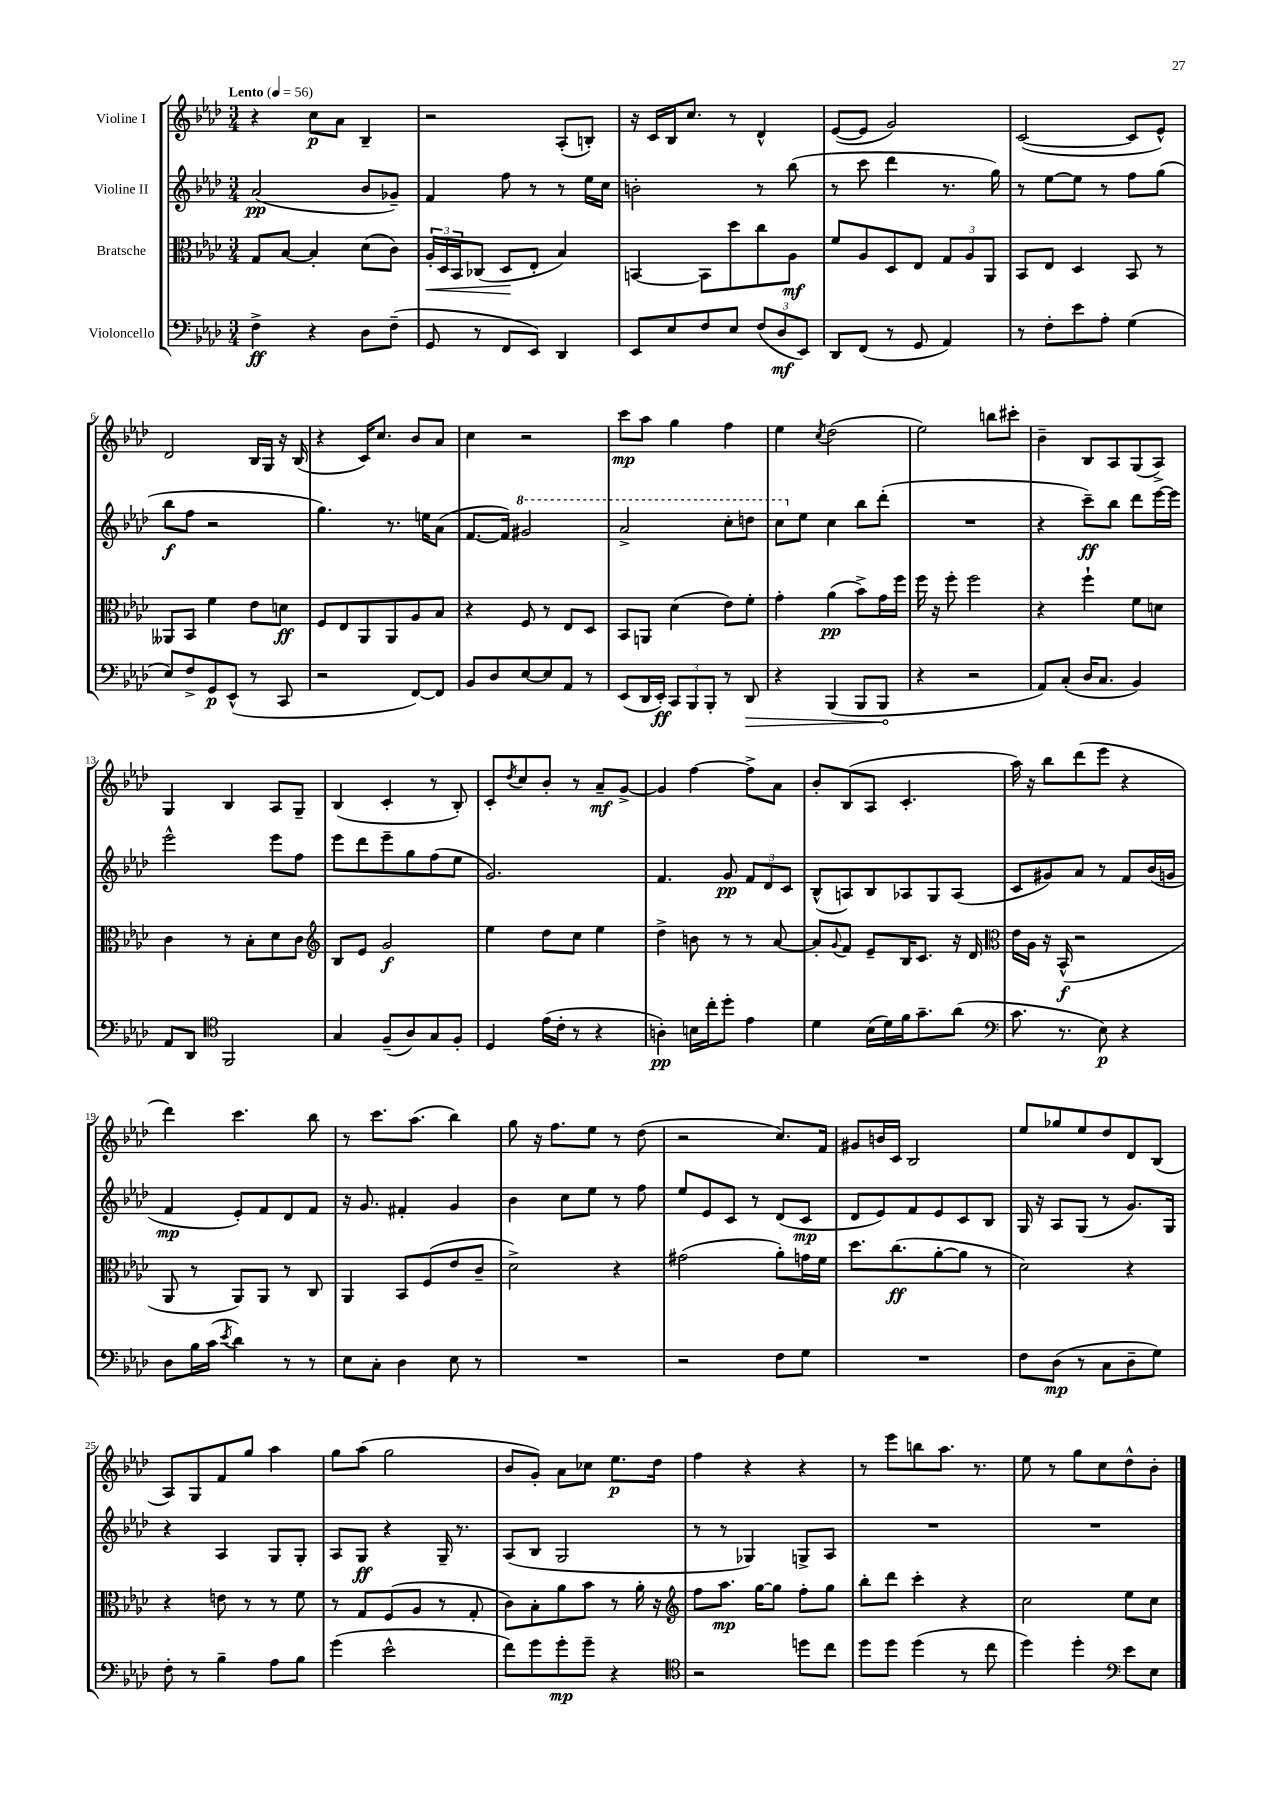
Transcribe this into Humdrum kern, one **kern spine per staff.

**kern	**kern	**kern	**kern
*staff4	*staff3	*staff2	*staff1
*clefF4	*clefC3	*clefG2	*clefG2
*k[b-e-a-d-]	*k[b-e-a-d-]	*k[b-e-a-d-]	*k[b-e-a-d-]
*M3/4	*M3/4	*M3/4	*M3/4
*MM56	*MM56	*MM56	*MM56
4F^	8G	(2a-	4r
.	[8B-	.	.
4r	4B-']	.	8cc
.	.	.	8a-
8D-	(8d-	8b-	4B-~
(8F~	8c)	8g-~)	.
=	=	=	=
8GG	24A-'	4f	2r
.	24D-	.	.
.	24BB-	.	.
8r	(8C-	.	.
8FF	8D-	8ff	.
8EE-)	8E-'	8r	.
4DD-	4B-)	8r	(8A-'
.	.	16ee-	8B')
.	.	16cc	.
=	=	=	=
8EE-	[4BB	2b'	16r
.	.	.	16c
8E-	.	.	16B-
.	.	.	8.cc
8F	8BB]	.	.
8E-	8dd-	.	8r
(12F	8cc	8r	4d-^^
12D-	.	.	.
.	8A-	(8bb-	.
12EE-)	.	.	.
=	=	=	=
8DD-	8f	8r	([8e-
(8FF	8A-	8ccc	8e-]
8r	8D-	4ddd-	2g)
8GG	8E-	.	.
4AA-)	12G	8.r	.
.	12A-	.	.
.	12AA-	.	.
.	.	16gg)	.
=	=	=	=
8r	8BB-	8r	([2c
8F'	8E-	[8ee-	.
8e-	4D-	8ee-]	.
8A-'	.	8r	.
(4G	8BB-	8ff	8c]
.	8r	(8gg	8e-^^)
=	=	=	=
8E-)	8AA--	8bb-	2d-
8F^	8BB-	8ff	.
8GG	4f	2r	.
(8EE-^^	.	.	.
8r	8e-	.	16B-
.	.	.	16G
8CC	8d	.	16r
.	.	.	(16B-
=	=	=	=
2r	8F	4.gg)	4r
.	8E-	.	.
.	8AA-	.	16c)
.	.	.	8.cc
.	8AA-	8.r	.
[8FF)	8A-	.	8b-
.	.	16ee	.
8FF]	8B-	(8a-	8a-
=	=	=	=
8BB-	4r	[8.f	4cc
8D-	.	.	.
.	.	16f])	.
[8E-	8F	2gg#	2r
8E-]	8r	.	.
8AA-	8E-	.	.
8r	8D-	.	.
=	=	=	=
(8EE-	8BB-	2aa-^	8ccc
16DD-	8AA	.	8aa-
16EE-')	.	.	.
12CC	(4d-	.	4gg
12BBB-	.	.	.
12BBB-'	.	.	.
8r	8e-)	8ccc'	4ff
8DD-	8f'	8ddd	.
=	=	=	=
4r	4g'	8ccc	4ee-
.	.	8ee-	.
.	.	.	8qcc
(4BBB-	(4a-	4cc	(2dd-
8BBB-	8b-^)	8bb-	.
8BBB-	16g	(8ddd-'	.
.	16ff	.	.
=	=	=	=
4r	16ff	2.r	2ee-)
.	16r	.	.
.	8ff'	.	.
2r	2ff	.	.
.	.	.	8bb
.	.	.	8ccc#'
=	=	=	=
8AA-)	4r	4r	4b-~
(8C'	.	.	.
16D-	4ff`	8ccc~)	8B-
8.C	.	.	.
.	.	8bb-	8A-
4BB-)	8f	8ddd-	(8G
.	8d	[16eee-	8A-^)
.	.	16eee-]	.
=	=	=	=
8AA-	4c	2eee-^^	4G
8DD-	.	.	.
*clefC4	*	*	*
2FF	8r	.	4B-
.	8B-'	.	.
.	8d-	8eee-	8A-
.	8c	8ff	8G~
=	=	=	=
*	*clefG2	*	*
4G	8B-	8eee-	(4B-
.	8e-	8ddd-	.
(8F~	2g	8eee-~	4c'
8A-)	.	8gg	.
8G	.	(8ff	8r
8F'	.	8ee-	8B-')
=	=	=	=
4D-	4ee-	2.g)	8c'
.	.	.	8qdd-
.	.	.	8cc
(16e-	8dd-	.	8b-'
16c'	.	.	.
8r	8cc	.	8r
4r	4ee-	.	8a-~
.	.	.	[8g^
=	=	=	=
4A')	4dd-^	4.f	4g]
16B	8b	.	[4ff
16cc'	.	.	.
8dd-'	8r	8g	.
4e-	8r	12f	8ff^]
.	.	12d-	.
.	[8a-	.	8a-
.	.	12c	.
=	=	=	=
4d-	8a-']	(8B-^^	8b-'
.	8qqg	.	.
.	8f	8A)	(8B-
(16B-	8e-~	8B-	8A-
16d-)	.	.	.
16f	16B-	8A-	4.c'
8.g~	8.c	.	.
.	.	8G	.
(8a-	16r	(8A-	.
.	16d-	.	.
=	=	=	=
*clefF4	*clefC3	*	*
8.c	16e-	8c	16aa-)
.	16A-	.	16r
.	16r	8g#)	8bb-
8.r	(16BB-^^	.	.
.	2r	8a-	(8ddd-
8E-)	.	8r	8eee-
4r	.	8f	4r
.	.	(16b-	.
.	.	16g	.
=	=	=	=
8D-	8AA-	4f	4ddd-)
16B-	8r	.	.
(16c	.	.	.
8qe-	.	.	.
4d-)	8AA-)	8e-')	4.ccc
.	8AA-	8f	.
8r	8r	8d-	.
8r	8C	8f	8bb-
=	=	=	=
8E-	4AA-	16r	8r
.	.	8.g	.
8C'	.	.	8.ccc
4D-	8BB-	4f#'	.
.	.	.	(8.aa-
.	(8F	.	.
8E-	8e-	4g	4bb-)
8r	8c~	.	.
=	=	=	=
2.r	2d-^)	4b-	8gg
.	.	.	16r
.	.	.	8.ff
.	.	8cc	.
.	.	8ee-	8ee-
.	4r	8r	8r
.	.	8ff	(8dd-
=	=	=	=
2r	(2g#	8ee-	2r
.	.	8e-	.
.	.	8c	.
.	.	8r	.
8F	8a-')	(8d-	8.cc)
8G	16g	8c	.
.	16f	.	16f
=	=	=	=
2.r	8.dd-	8d-	8g#
.	.	8e-)	16b
.	(8.cc	.	16c
.	.	8f	2B-
.	[8a-'	8e-	.
.	8a-]	8c	.
.	8r	8B-	.
=	=	=	=
8F	2d-)	16G	8ee-
.	.	16r	.
(8D-	.	8A-	8gg-
8r	.	(8G	8ee-
8C	.	8r	8dd-
8D-~	4r	8.g)	8d-
8G)	.	.	(8B-
.	.	16G	.
=	=	=	=
8F'	4r	4r	8A-)
8r	.	.	8G
4B-~	8e	4A-	8f
.	8r	.	8gg
8A-	8r	8G	4aa-
8B-	8f	8G'	.
=	=	=	=
(4g	8r	8A-	8gg
.	8G	8G	(8aa-
2e-^^	(8F	4r	2gg
.	8A-	.	.
.	8r	16G~	.
.	.	8.r	.
.	8G'	.	.
=	=	=	=
8f)	8c)	(8A-	8b-
8g	8B-'	8B-	8g')
8g'	8a-	2G	8a-
8g~	8b-	.	8cc-
4r	8r	.	8.ee-
.	16a-'	.	.
.	16r	.	16dd-
=	=	=	=
*clefC4	*clefG2	*	*
2r	8ff	8r	4ff
.	8.aa-	8r	.
.	.	4G-)	4r
.	[16gg	.	.
.	8gg]	.	.
8dd	8ff'	8G^	4r
8cc	8gg	8A-	.
=	=	=	=
8dd-	8bb-'	2.r	8r
8dd-	8ddd-	.	8eee-
(4dd-	4ccc'	.	8bb
.	.	.	8.aa-
8r	4r	.	.
.	.	.	8.r
8cc	.	.	.
=	=	=	=
4dd-)	2cc	2.r	8ee-
.	.	.	8r
4dd-'	.	.	8gg
.	.	.	8cc
*clefF4	*	*	*
8e-	8ee-	.	8dd-^^
8E-	8cc	.	8b-'
==	==	==	==
*-	*-	*-	*-
